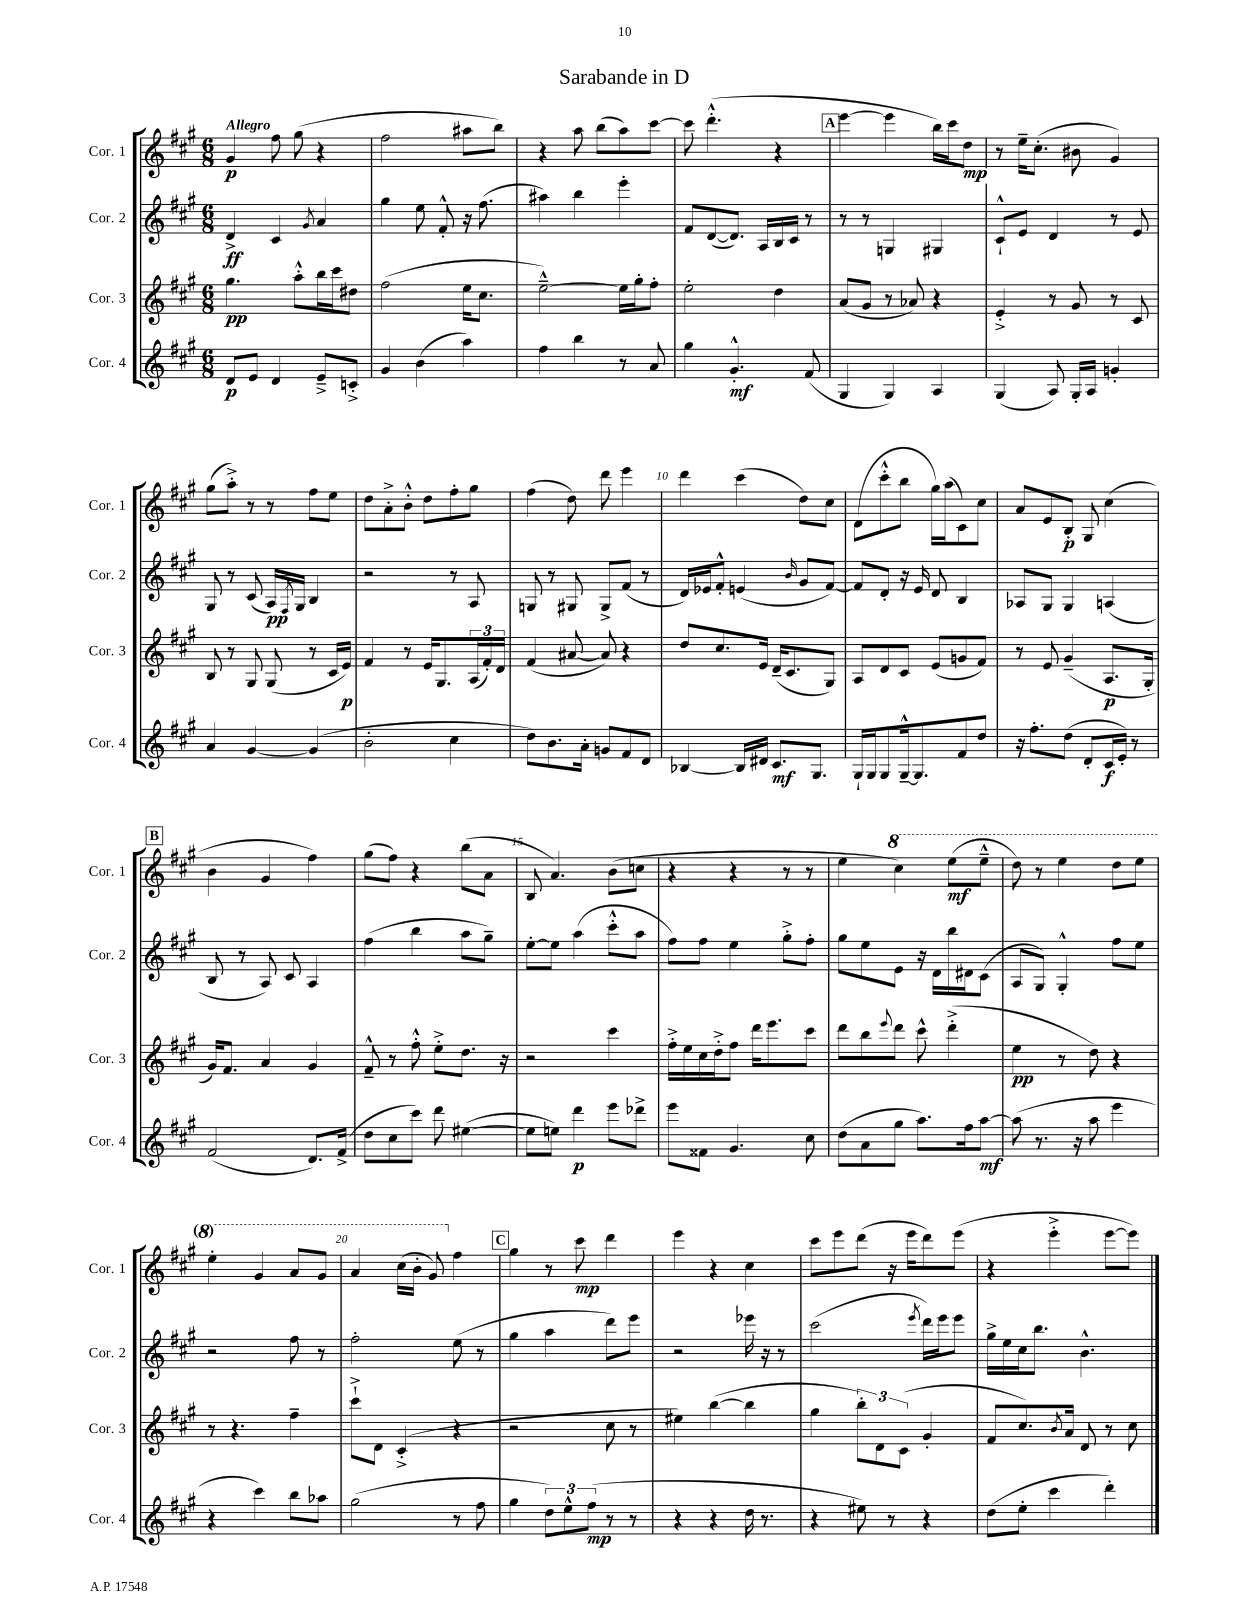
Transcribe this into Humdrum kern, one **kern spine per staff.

**kern	**kern	**kern	**kern
*staff4	*staff3	*staff2	*staff1
*clefG2	*clefG2	*clefG2	*clefG2
*k[f#c#g#]	*k[f#c#g#]	*k[f#c#g#]	*k[f#c#g#]
*M6/8	*M6/8	*M6/8	*M6/8
8d	4.gg#	4d^	4g#
8e	.	.	.
4d	.	4c#	8ff#
.	8aa'^^	.	(8gg#
.	.	8qg#	.
8e~^	16bb	4a	4r
.	16ccc#	.	.
8c'^	8dd#	.	.
=	=	=	=
4g#	(2ff#	4gg#	2ff#
(4b	.	8ee	.
.	.	8f#'^^	.
4aa)	16ee	16r	8aa#
.	8.cc#	(8.ff#	.
.	.	.	8bb)
=	=	=	=
4ff#	[2ee~^^)	4aa#)	4r
4bb	.	4bb	8aa
.	.	.	(8bb
8r	16ee]	4eee'	8aa)
.	16gg#'	.	.
8a	8ff#'	.	[8ccc#
=	=	=	=
4gg#	2ee'	8f#	8ccc#]
.	.	([8d	(4.ddd'^^
4.g#'^^	.	8.d])	.
.	.	16A	.
.	4dd	16B	4r
.	.	16c#	.
(8f#	.	8r	.
=	=	=	=
4G#	(8a	8r	[4eee
.	8g#	8r	.
4G#)	8r	4G	4eee]
.	8a-)	.	.
4A	4r	4G#	16bb)
.	.	.	16ccc#
.	.	.	8dd
=	=	=	=
(4G#	4e'^	8c#`^^	8r
.	.	8e	16ee~
.	.	.	(8.cc#'
8A)	8r	4d	.
16G#'	8g#	.	8b#
16A	.	.	.
4g'	8r	8r	4g#)
.	8c#	8e	.
=	=	=	=
4a	8B	8G#	(8gg#
.	8r	8r	8aa'^)
[4g#	8G#	(8c#	8r
.	(8G#	16A)	8r
.	.	8qF#	.
.	.	16G#	.
(4g#]	8r	4B	8ff#
.	16c#	.	8ee
.	16e)	.	.
=	=	=	=
2b'	4f#	2r	8dd
.	.	.	8a'^
.	8r	.	8b'^^
.	16e	.	8dd
.	8.G#	.	.
4cc#	.	8r	8ff#'
.	(24A	8A	8gg#
.	24f#')	.	.
.	24d	.	.
=	=	=	=
8dd)	(4f#	8G	(4ff#
8.b	.	8r	.
.	[8a#	8G#	8dd)
16a'	.	.	.
8g	8a#])	8G#^	8ddd
8f#	4r	(8f#	4eee
8d	.	8r	.
=	=	=	=
[4B-	8dd	16d)	4ddd
.	.	16e-	.
.	8.cc#	8f#'^^	.
16B-]	.	(4e	(4ccc#
16d#	16e	.	.
8.c#	(16d~	.	.
.	8.c#	.	.
.	.	16qqb	.
.	.	8g#	8dd)
8.G#	.	.	.
.	8G#)	[8f#)	8cc#
=	=	=	=
16G#`	8A	8f#]	(8d
16G#	.	.	.
8G#	8d	8d'	8ccc#'^^
[16G#~^^	8c#	16r	8bb
8.G#]	.	16e	.
.	(8e	8d	16gg#)
.	.	.	(16aa
8f#	8g	4B	8c#)
8dd	8f#)	.	8cc#
=	=	=	=
16r	8r	8A-	8a
8.ff#'	.	.	.
.	8e	8G#	8e
(8dd	(4g#~	4G#	8B'
8d'	.	.	8G#
16c#	8.A	(4A	(4cc#
16e')	.	.	.
8r	.	.	.
.	16G#'	.	.
=	=	=	=
(2f#	16g#)	8B	4b
.	8.f#	.	.
.	.	8r	.
.	4a	8A)	4g#
.	.	8c#	.
8.d)	4g#	4A	4ff#)
(16f#^	.	.	.
=	=	=	=
8dd	8f#~^^	(4ff#	(8gg#
8cc#	8r	.	8ff#)
8ccc#)	8ff#'^^	4bb	4r
8ddd	8ee'^	.	.
([4ee#	8.dd	8aa	(8bb
.	.	8gg#~)	8a
.	16r	.	.
=	=	=	=
8ee#]	2r	[8ee'	8B
8ee)	.	8ee]	4.a)
4ddd	.	(4aa	.
8eee	4ccc#	8ccc#'^^	(8b
8ddd-^	.	8aa	8cc
=	=	=	=
8eee	16ff#'^	8ff#)	4r
.	16ee	.	.
8f##	16cc#	8ff#	.
.	16dd'^	.	.
4.g#	8ff#	4ee	4r
.	16ddd	.	.
.	8.eee	.	.
.	.	8gg#'^	8r
8cc#	8ccc#	8ff#'	8r
=	=	=	=
(8dd	8ddd	8gg#	4ee
8a	8bb	8ee	.
.	8qqeee	.	.
8gg#	8ddd	8e	4ccc#)
8.aa)	8ccc#^^	16r	.
.	.	16d	.
.	(4ddd'^	16bb	(8eee
16ff#	.	16d#	.
[8aa	.	(8c#	8eee~^^
=	=	=	=
(8aa]	4ee	8A	8ddd)
8.r	.	8G#)	8r
.	8r	4G#'^^	4eee
16r	.	.	.
8aa	8dd)	.	.
4eee	4r	8ff#	8ddd
.	.	8ee	8eee
=	=	=	=
4r	8r	2r	4eee'
.	4.r	.	.
4ccc#)	.	.	4gg#
8bb	4ff#~	8ff#	8aa
8aa-	.	8r	8gg#
=	=	=	=
(2gg#	8ccc#`^	2ff#'	4aa
.	8d	.	.
.	(4c#'^	.	(16ccc#
.	.	.	16bb'
.	.	.	8gg#)
8r	4r	(8ee	4ff#
8ff#	.	8r	.
=	=	=	=
4gg#	2r	4gg#	4gg#
12dd)	.	4aa	8r
12ee^^	.	.	.
.	.	.	8ccc#
(12ff#	.	.	.
8r	8cc#	8ddd)	4ddd
8r	8r	8eee	.
=	=	=	=
4r	4ee#)	2r	4eee
4r	([4bb	.	4r
16dd	4bb]	16eee-	4cc#
8.r	.	16r	.
.	.	8r	.
=	=	=	=
4r	4gg#	(2ccc#	8ccc#
.	.	.	8eee
8ee#)	12bb')	.	(8ddd
.	12d	.	.
8r	.	.	16r
.	(12c#	.	.
.	.	.	16eee
.	.	8qeee	.
4r	4g#'	16ddd)	8ddd)
.	.	16eee	.
.	.	8eee	(8eee
=	=	=	=
(8dd	8f#	16gg#^	4r
.	.	16ee	.
8ee'	8.cc#)	16cc#	.
.	.	8.bb	.
4ccc#	.	.	4eee'^
.	8qb	.	.
.	16a	.	.
.	8d	4.b^^	.
4ddd')	8r	.	[8eee
.	8cc#	.	8eee])
==	==	==	==
*-	*-	*-	*-
